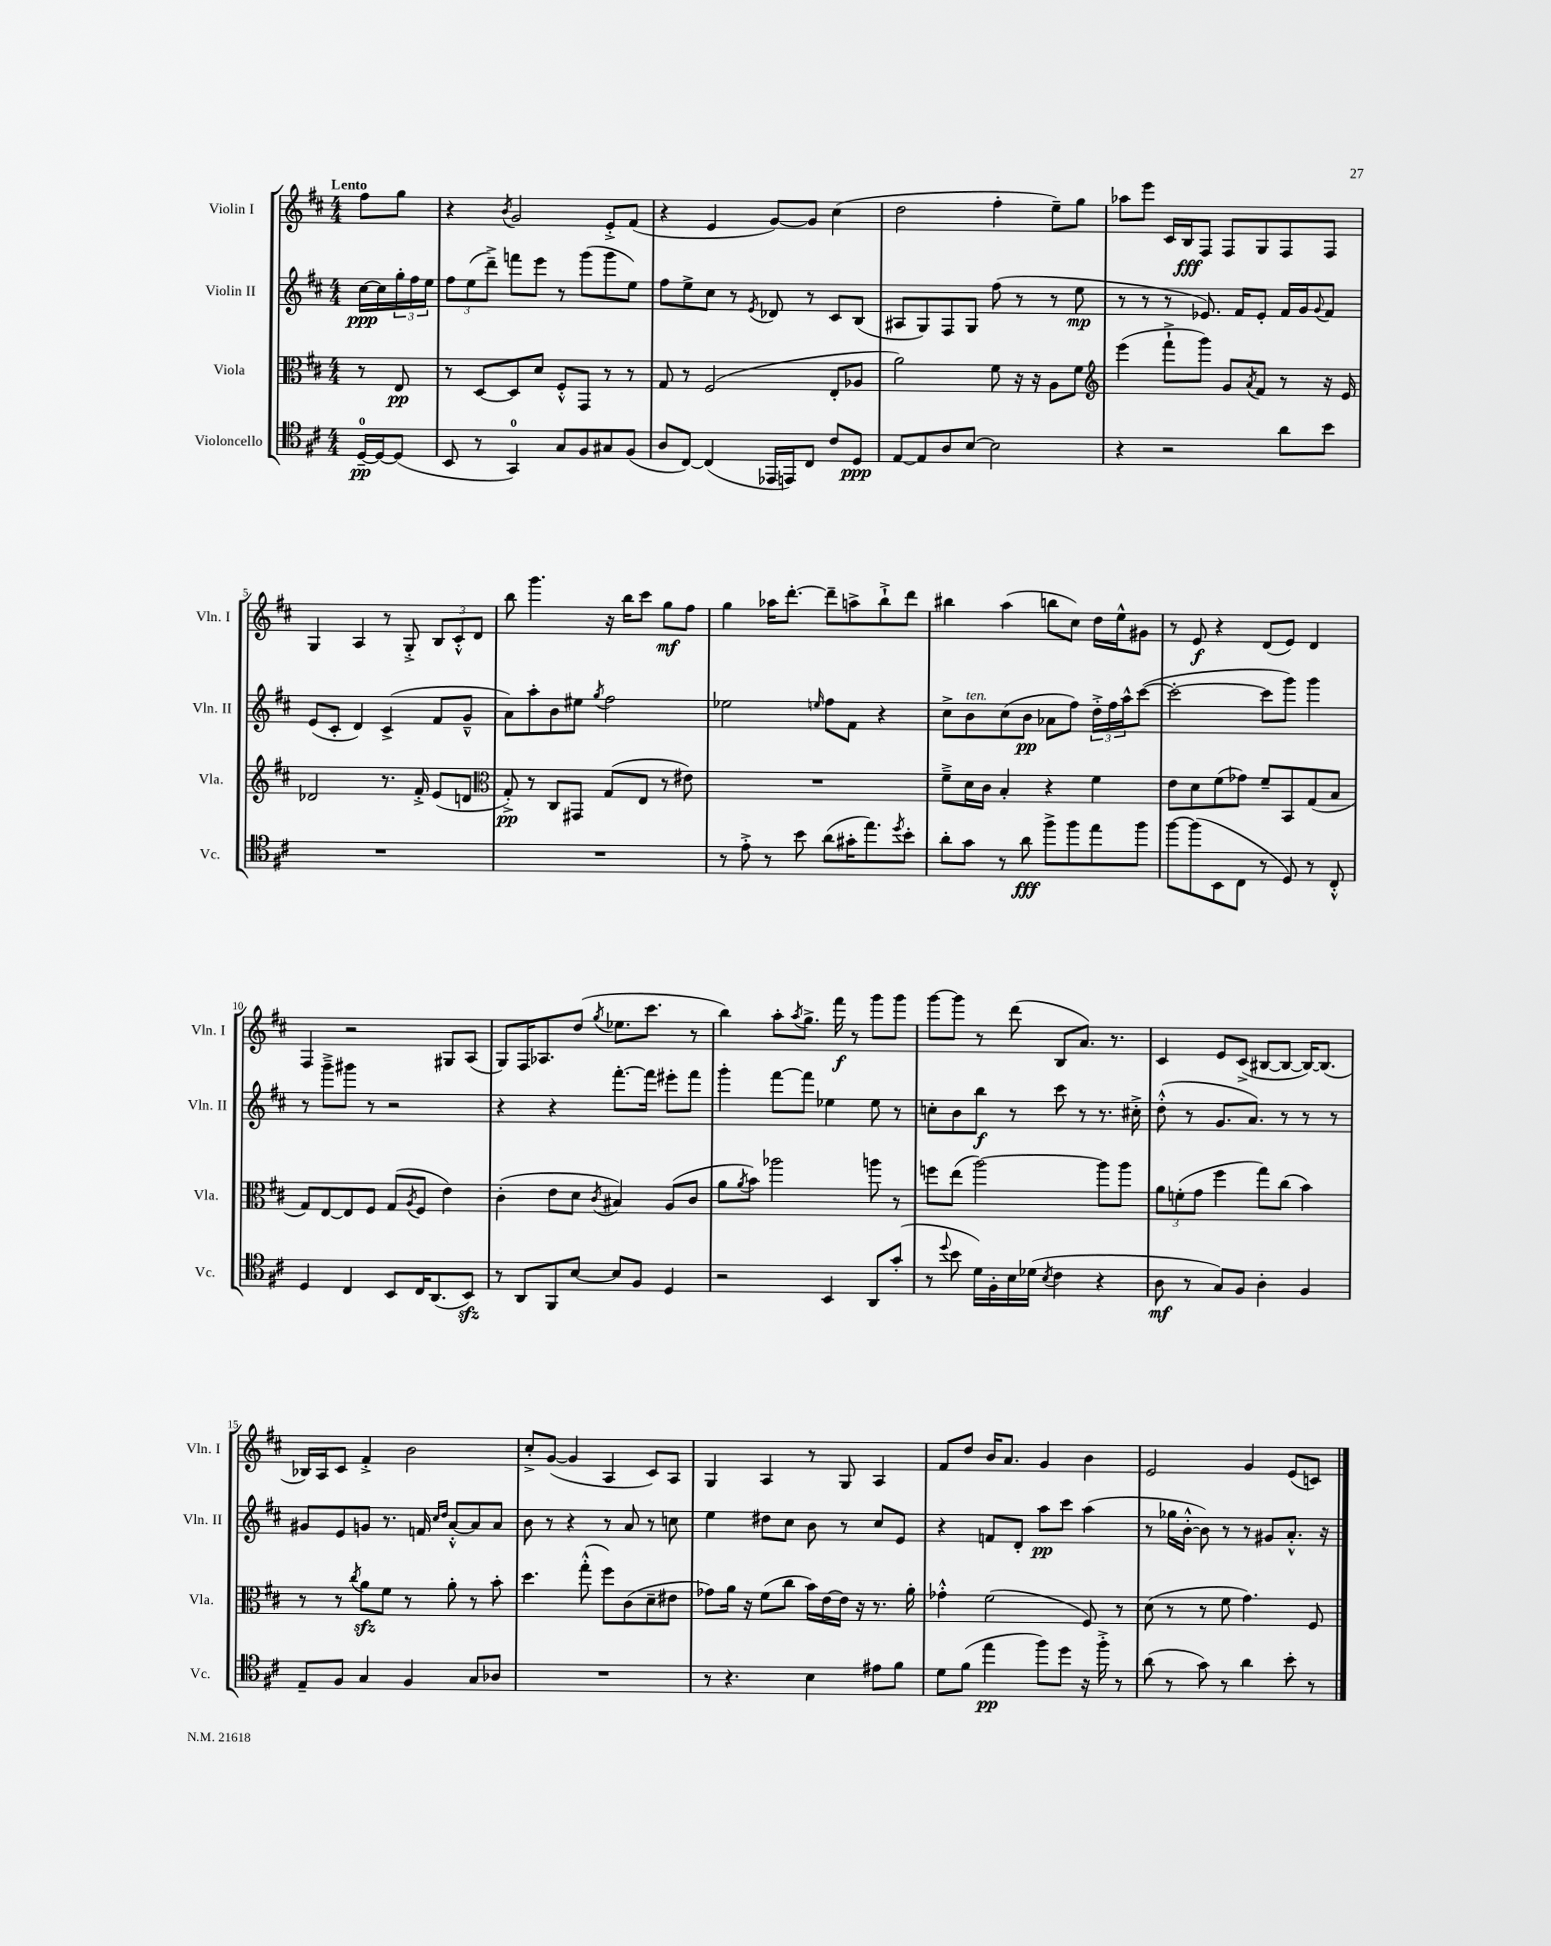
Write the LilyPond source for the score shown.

<<
\new StaffGroup <<
\new Staff = "s0" \with { instrumentName = "Violin I" shortInstrumentName = "Vln. I" } {
    \clef treble \key d \major \numericTimeSignature \time 4/4 \partial 4 \tempo "Lento"
    fis''8 g''8 |
    r4 \acciaccatura { b'8 } g'2 e'8-.-> fis'8( |
    r4 e'4 g'8~) g'8 cis''4( |
    d''2 fis''4-. e''8--) g''8 |
    aes''8 e'''8 cis'16 b16\fff fis8 fis8 g8 fis8 fis8 |
    g4 a4 r8 g8-.-> \tuplet 3/2 { b8 cis'8-.-^ d'8 } |
    b''8 g'''4. r16 b''16 cis'''8 g''8\mf fis''8 |
    g''4 aes''16 d'''8.~-. d'''8-- a''8-> b''8-!-> d'''8 |
    bis''4 a''4( b''8 cis''8) d''16 e''16-^ gis'8 |
    r8 e'8\f r4 d'8( e'8) d'4 |
    fis4 r2 gis8 a8( |
    g8) fis16 aes8. d''8( \acciaccatura { g''8 } ees''8. cis'''8. r8 |
    b''4) a''8-. \acciaccatura { a''8 } g''8.-> fis'''16\f r8 g'''8 g'''8 |
    g'''8~ g'''8 r8 d'''8( b8 a'8.) r8. |
    cis'4 e'8 cis'8->( bis8~ bis8~ bis16~) bis8.( |
    bes16) a16 cis'8 fis'4-.-> b'2 |
    cis''8-.-> g'8~( g'4 a4 cis'8) a8 |
    g4 a4 r8 g8 a4 |
    fis'8 d''8 b'16 a'8. g'4 b'4 |
    e'2 g'4 e'8( c'8) \bar "|." |
}
\new Staff = "s1" \with { instrumentName = "Violin II" shortInstrumentName = "Vln. II" } {
    \clef treble \key d \major \numericTimeSignature \time 4/4 \partial 4
    cis''16~\ppp cis''16 \tuplet 3/2 { g''16-. fis''16 e''16 } |
    \tuplet 3/2 { fis''8 e''8( d'''8--->) } f'''8 e'''8 r8 g'''8( g'''8 e''8) |
    fis''8 e''8-> cis''8 r8 \acciaccatura { e'8 } des'8 r8 cis'8 b8( |
    ais8 g8) fis8 g8 fis''8( r8 r8 e''8\mp |
    r8 r8 r8 ees'8.) fis'16 ees'8-. fis'16 g'16 \appoggiatura { g'8 } fis'8 |
    e'8( cis'8-. d'4) cis'4->( fis'8 g'8---^ |
    a'8) a''8-. b'8 eis''8 \acciaccatura { g''8 } fis''2 |
    ees''2 \grace { e''16 } fis''8 fis'8 r4 |
    cis''8-> b'8^\markup { \italic "ten." } cis''8( b'8\pp aes'8 fis''8) \tuplet 3/2 { d''16-.-> fis''16 a''16-^ } cis'''8~( |
    cis'''2~-. cis'''8 g'''8) g'''4 |
    r8 g'''8---> gis'''8 r8 r2 |
    r4 r4 fis'''8.~-. fis'''16 eis'''8-. fis'''8 |
    g'''4-. fis'''8~ fis'''8 ees''4 ees''8 r8 |
    c''8-. b'8 b''8\f r8 cis'''8 r8 r8. cis''16-.-> |
    d''8-.-^( r8 g'8. a'8.) r8 r8 r8 |
    gis'8 e'8 g'8 r8. f'16 \grace { cis''16 d''16 } a'8~-.-^ a'8 a'8 |
    b'8 r8 r4 r8 a'8 r8 c''8 |
    e''4 dis''8 cis''8 b'8 r8 cis''8 e'8 |
    r4 f'8 d'8-. a''8\pp cis'''8 a''4( |
    r8 ges''16 b'16~-.-^ b'8) r8 r8 gis'8 a'8.-.-^ r16 \bar "|." |
}
\new Staff = "s2" \with { instrumentName = "Viola" shortInstrumentName = "Vla." } {
    \clef alto \key d \major \numericTimeSignature \time 4/4 \partial 4
    r8 e8\pp |
    r8 d8~ d8 d'8 fis8-.-^ g,8 r8 r8 |
    g8 r8 fis2( e8-. aes8 |
    a'2) fis'8 r16 r16 a8 fis'8 |
    \clef treble e'''4( fis'''8-!-> g'''8) g'8 \acciaccatura { a'8 } fis'8 r8 r16 e'16 |
    des'2 r8. fis'16-.-> e'8( d'8 |
    \clef alto g8-.->\pp) r8 cis8 gis,8 g8( e8 r8 eis'8) |
    R1 |
    fis'8---> d'16 cis'16 b4-. r4 fis'4 |
    e'8 d'8 fis'8( ges'8) fis'8-- b,8 g8( b8 |
    g8) e8~ e8 fis8 g8( \acciaccatura { a8 } fis8 e'4) |
    cis'4-.( e'8 d'8 \acciaccatura { cis'8 } bis4) a8( cis'8 |
    a'8 \acciaccatura { a'8 } b'8) aes''2 a''8 r8 |
    f''8 e''8( a''2~) a''8 a''8 |
    \tuplet 3/2 { a'8 f'8-.( g'8 } fis''4 g''8) cis''8( b'4) |
    r8 r8 \acciaccatura { cis''8 } a'8\sfz fis'8 r8 a'8-. r8 b'8-. |
    d''4. g''8-.-^( fis''8) cis'8( d'8-- eis'8 |
    ges'8) a'16 r16 fis'8( cis''8 b'16) e'16~ e'16 r16 r8. a'16-. |
    ges'4-.-^ fis'2( fis8) r8 |
    d'8( r8 r8 fis'8 g'4.) fis8 \bar "|." |
}
\new Staff = "s3" \with { instrumentName = "Violoncello" shortInstrumentName = "Vc." } {
    \clef tenor \key d \major \numericTimeSignature \time 4/4 \partial 4
    d16-0~--\pp d16~ d8( |
    b,8 r8 g,4-0) g8 fis8 gis8 fis8( |
    a8 cis8~) cis4( ees,16 e,16) cis8 cis'8 d8\ppp |
    e8~ e8 a8 b8~ b2 |
    r4 r2 a'8 b'8 |
    R1 |
    R1 |
    r8 e'8-.-> r8 b'8 a'8( gis'16-. e''8.) \acciaccatura { d''8 } b'8-. |
    a'8-. g'8 r8 a'8\fff fis''8-> fis''8 e''8 fis''8 |
    fis''8~ fis''8( b,8 cis8 r8 d8) r8 cis8-.-^ |
    d4 cis4 b,8 cis16 a,8.( b,8\sfz) |
    r8 a,8 fis,8 b8~ b8 fis8 d4 |
    r2 b,4 a,8 g'8-.( |
    r8 \appoggiatura { d''8 } b'8 d'16) fis16-. b16 des'16( \acciaccatura { b8 } cis'4 r4 |
    a8\mf r8 g8) fis8 a4-. fis4 |
    e8-- fis8 g4 fis4 g8 aes8 |
    R1 |
    r8 r4. b4 eis'8 fis'8 |
    d'8 fis'8( e''4\pp fis''8) d''8 r16 fis''16-.-> r8 |
    a'8( r8 g'8) r8 a'4 b'8-. r8 \bar "|." |
}
>>
>>
